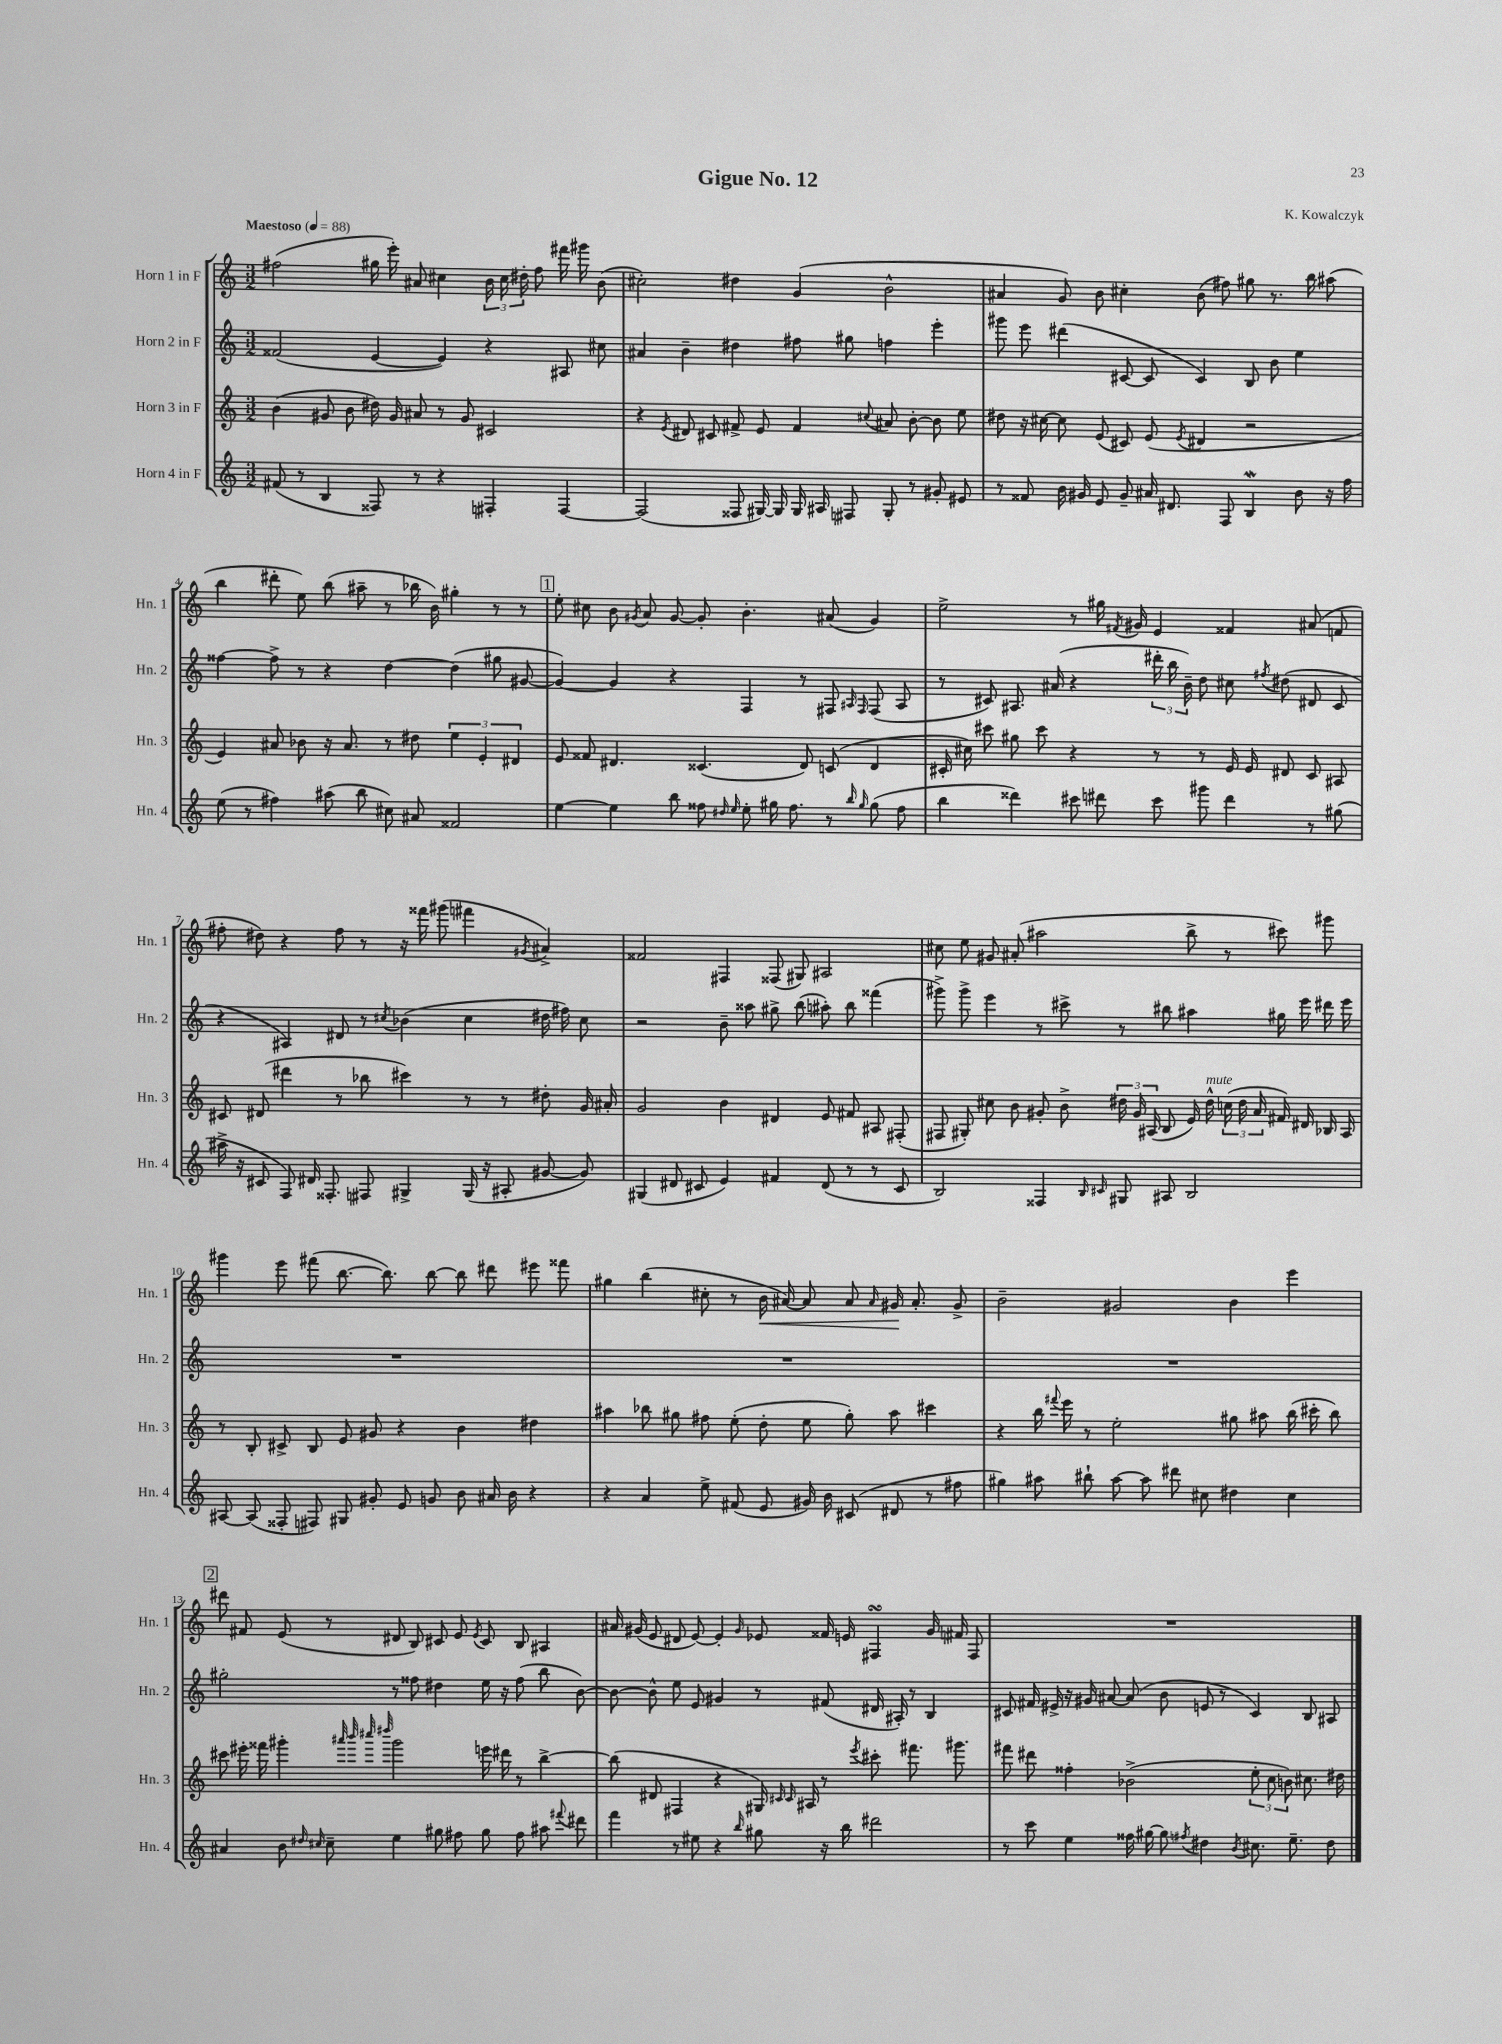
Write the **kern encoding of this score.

**kern	**kern	**kern	**kern
*staff4	*staff3	*staff2	*staff1
*clefG2	*clefG2	*clefG2	*clefG2
*k[]	*k[]	*k[]	*k[]
*M3/2	*M3/2	*M3/2	*M3/2
*MM88	*MM88	*MM88	*MM88
(8f#	(4b	(2f##	(2ff#
8r	.	.	.
4B	8g#	.	.
.	8b	.	.
8F##)	16dd#)	[4e	16gg#
.	16g#	.	16eee')
8r	8a#	.	8a#
4r	8r	4e])	4cc#
.	8g#	.	.
4F#'	2c#	4r	24b
.	.	.	24cc#
.	.	.	24dd#'
.	.	.	8ff#
[4F#	.	8A#	16fff#
.	.	.	16ggg#
.	.	8cc#	(8b
=	=	=	=
(2F#]	4r	4a#	2cc#')
.	8qe	.	.
.	8d#	4b~	.
.	8c#	.	.
8F##	8f#^	4dd#	4dd#
[16G#)	8e	.	.
16G#]	.	.	.
16G#	4f#	8ff#	(4g
16A#	.	.	.
8F#	.	8gg#	.
.	8qqcc#	.	.
8G#'	8a#	4ff	2b^^
8r	[8b'	.	.
8g#'	8b]	4eee'	.
8e#	8ee	.	.
=	=	=	=
8r	8dd#	8ggg#	4a#
8f##	16r	8eee	.
.	[16cc#	.	.
16b	8cc#]	(4ddd#	8g)
16g#	.	.	.
8e	(8e	.	8b
8g#~	8c#)	[8c#	4cc#'
16a#	(8e	8c#]	.
8.d#	.	.	.
.	8qe	.	.
.	4d#	4c#)	(8b
8F	.	.	8ff#)
4B	2r	8B	8gg#
.	.	8b	8.r
8b	.	4ee	.
.	.	.	16bb
16r	.	.	(8aa#
16ff	.	.	.
=	=	=	=
(8ee	4e)	[4ff##	4bb
8r	.	.	.
4ff#)	8a#	8ff##^]	8ddd#'
.	8b-	8r	8ee)
(8aa#	16r	4r	(8bb
.	8.a#	.	.
8bb	.	.	8aa#~
8cc#)	8r	[4dd	8r
8a#	8dd#	.	16bb-
.	.	.	16b)
2f##	6ee	(4dd]	4gg#'
.	6e'	.	.
.	.	8gg#	8r
.	6d#	.	.
.	.	[8g#	8r
=	=	=	=
[4ee	8e	4g#_)	8ee'
.	8f##	.	8cc#
4ee]	4.d#	4g#]	8b
.	.	.	8qg#
.	.	.	8a
8bb	.	4r	[8g#
8ff##	(4.c##	.	8g#']
16qqdd#	.	.	.
16qqee	.	.	.
8ee'	.	4F	4.b'
16gg#	.	.	.
8.ff##	.	.	.
.	8d#)	8r	.
8r	(8c	8F#	(8a#
16qqbb	.	16qqA#	.
16qqgg#	.	16qqF#	.
(8gg#	4d#	(8F#	4g#)
8ff##	.	8A#	.
=	=	=	=
4bb	16c#'	8r	2ee^
.	16cc#)	.	.
.	8ccc#	8c#)	.
4ddd##)	8gg#	8.A#	.
.	8ccc#	.	.
.	.	(16a#	.
8ccc#	4r	4r	8r
8ddd#	.	.	16gg#
.	.	.	8qf#
.	.	.	16g#
8ccc#	8r	24ddd#'	4e
.	.	24bb	.
.	.	24b~)	.
8ggg#	8r	8dd	.
4ddd#	16e	8cc#	4f##
.	16e	.	.
.	.	8qff#	.
.	8d#	(8dd#	.
8r	8c#	8d#	(8a#
(8gg#	8A#	8c#	8f
=	=	=	=
16aa#^	8c#	4r	8ff#'
16r	.	.	.
8c#	(8d#	.	8dd#)
8F)	4ddd#	4A#)	4r
16d#	.	.	.
8.F##'	.	.	.
.	8r	8d#	8ff#
8F#	8bb-	8r	8r
.	.	8qcc#	.
4G#^	4ccc#)	(4b-	16r
.	.	.	16fff##
.	.	.	(8ggg#
(16G#	8r	4cc#	4fff#
16r	.	.	.
8A#'	8r	.	.
.	.	.	8qg#
[8g#	8dd#'	16dd#	4a#^)
.	.	16ff#)	.
8g#])	16g	8cc#	.
.	16a#'	.	.
=	=	=	=
(4G#	2g	2r	2f##
8d#	.	.	.
8c#	.	.	.
4e)	4b	8b~	4F#
.	.	8aa##	.
4f#	4d#	8gg#^	(8F##
.	.	(8bb	8G#)
(8d#	8e	8aa#')	2A#
8r	8f#	8bb	.
8r	8A#	(4fff##	.
8c#	(8F#'	.	.
=	=	=	=
2B)	8F#	8ggg#^)	8cc#
.	8G#')	8ggg#^	8ee
.	8cc#	4eee	8g#
.	8b	.	(8a#'
4F##	8g#'	8r	2aa#
.	8b^	8ccc#^	.
16qqB	.	.	.
16qqc#	.	.	.
8G#	24dd#	8r	.
.	24g#	.	.
.	(24A#	.	.
8A#	8B	8bb#	.
2B	16e)	4aa#	8bb^
.	16dd#^^	.	.
.	(24cc	.	8r
.	24dd#	.	.
.	24a	.	.
.	16f#)	16gg#	8ccc#)
.	16d#	16eee	.
.	16B-	16ddd#	8ggg#
.	16A#	16eee	.
=	=	=	=
[8A#	8r	1.r	4ggg#
(8A#]	8B'	.	.
8F##'	8c#^	.	8eee
8F#)	8B	.	(8fff#
8G#	8e	.	[8.bb
8g#'	8g#	.	.
.	.	.	8.bb])
8e	4r	.	.
8g	.	.	[8bb
8b	4b	.	8bb]
16a#	.	.	8ddd#
16b	.	.	.
4r	4dd#	.	8eee#
.	.	.	8fff##
=	=	=	=
4r	4aa#	1.r	4gg#
4a	8bb-	.	(4bb
.	8gg#	.	.
8ee^	8ff#	.	8cc#'
(8f#	(8ee'	.	8r
8e	8dd'	.	16b
.	.	.	[16a#)
16g#)	8ee	.	8a#]
16b	.	.	.
(8c#	8gg#')	.	8a#
.	.	.	16qqa#
8d#	8aa#	.	16g#
.	.	.	8.a#'
8r	4ccc#	.	.
8ff#	.	.	8g#^
=	=	=	=
4gg#)	4r	1.r	2b~
8aa#	16bb	.	.
.	8qqfff#	.	.
.	16eee	.	.
8bb#`	8r	.	.
[8aa#	2ee'	.	2g#
8aa#]	.	.	.
8ddd#	.	.	.
8cc#	.	.	.
4dd#	8gg#	.	4b
.	8aa#	.	.
4cc#	(16bb	.	4eee
.	16ccc#'	.	.
.	8bb)	.	.
=	=	=	=
4a#	8ccc#	2gg#'	8ddd#
.	16eee#'	.	8f#
.	16fff##	.	.
8b	4ggg#'	.	(8e
16qqdd#	.	.	.
16qqcc#	.	.	.
8cc#~	.	.	8r
.	32qqaaa#	.	.
.	32qqbbb	.	.
.	32qqcccc#	.	.
.	32qqdddd#	.	.
4ee	2ggg#	8r	8d#
.	.	8ff##	8B)
8gg#	.	4dd#	8c#
8ff#	.	.	8e
.	.	.	8qe
8gg#	16eee	16ee	8c#
.	16ddd#	16r	.
8ff#	8r	(8ff##	8B
8aa#	[4bb^	8bb	4A#
8qqfff#	.	.	.
8ddd#	.	[8b)	.
=	=	=	=
4fff	(8bb]	8b_	16a#
.	.	.	(16g#
.	8d#	8b^^]	8e
8r	4F#	8ee	8d#
8ee#	.	8e	[8e)
4r	4r	4g#	4e']
16qqbb	.	.	16qqg#
8gg#	16G#)	8r	8e-
.	16qqc#	.	.
.	16qqc#	.	.
.	16A#	.	.
16r	8r	(8f#	16f##
16bb	.	.	16e
.	8qeee	.	.
2ddd#	8ccc#'	16d#	4F#
.	.	16A#')	.
.	8.fff#	8r	.
.	.	4B	16g#
.	8.ggg#	.	16f#
.	.	.	8F#
=	=	=	=
8r	8fff#	8c#	1.r
8ccc	8ddd#	16f#	.
.	.	16e#^	.
4ee	4ff##'	16r	.
.	.	16g#	.
.	.	[8a#	.
16ff##	(2b-^	(8a#]	.
[16gg#	.	.	.
8gg#]	.	8b	.
8qff#	.	.	.
4dd#	.	8e	.
.	.	8r	.
8qb	.	.	.
8.cc#	12ee'	4c#)	.
.	12cc	.	.
.	12b)	.	.
8.ee~	.	.	.
.	8.cc#	8B	.
8dd#	.	8A#	.
.	16dd#	.	.
==	==	==	==
*-	*-	*-	*-
